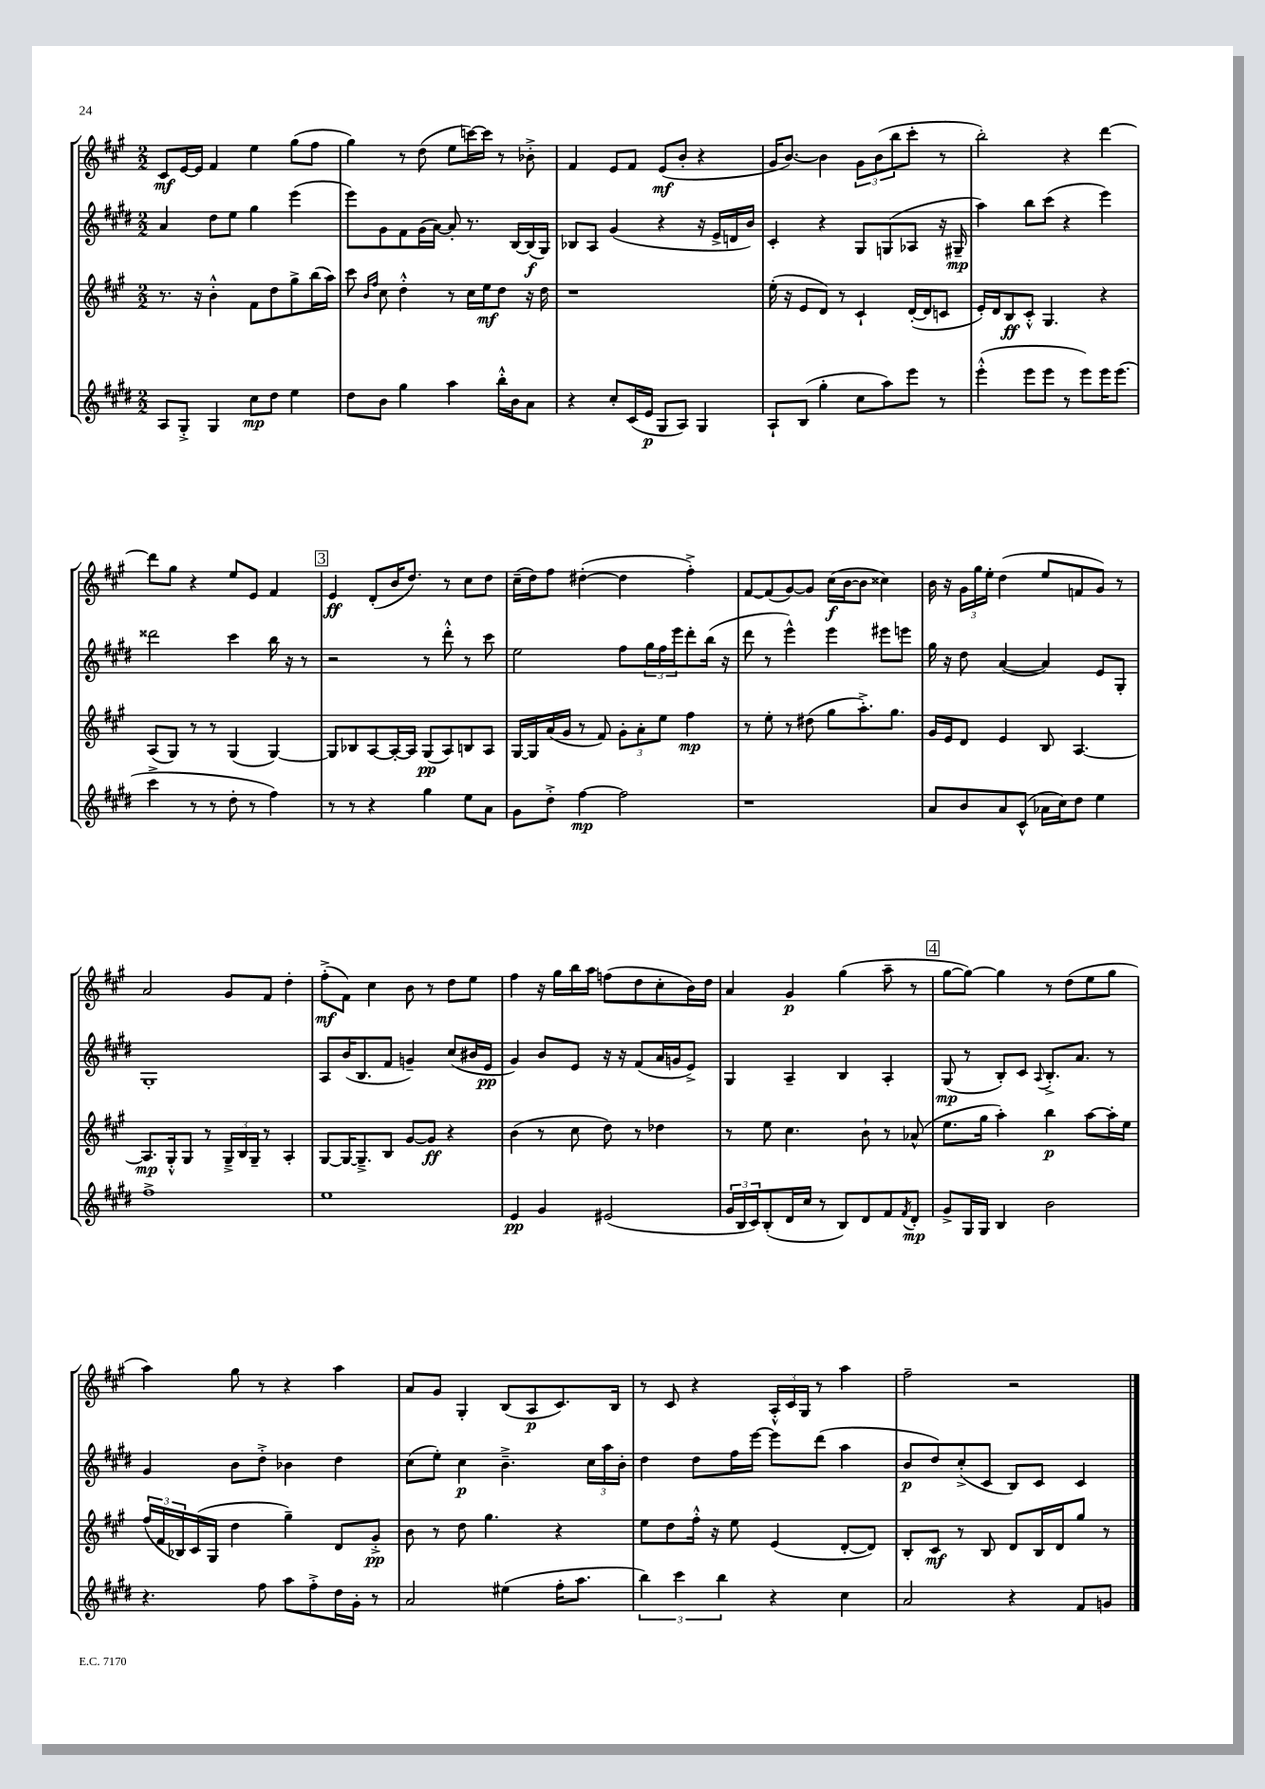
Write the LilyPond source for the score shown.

<<
\new StaffGroup <<
\new Staff = "s0" {
    \clef treble \key a \major \numericTimeSignature \time 2/2
    cis'8\mf e'16~ e'16 fis'4 e''4 gis''8( fis''8 |
    gis''4) r8 d''8( e''8 c'''16~) c'''16 r8 bes'8-.-> |
    fis'4 e'8 fis'8 e'8\mf( b'8-. r4 |
    gis'16 b'8.~) b'4 \tuplet 3/2 { gis'8 b'8( b''8 } cis'''8-. r8 |
    b''2-.) r4 d'''4~ |
    d'''8 gis''8 r4 e''8 e'8 fis'4 |
    \mark \markup { \box "3" } e'4\ff d'8-.( b'16 d''8.) r8 cis''8 d''8 |
    cis''16--( d''16) fis''8 dis''4~-.( dis''4 fis''4-.->) |
    fis'8~ fis'8( gis'8~) gis'8 cis''16\f( b'16~ b'8 cisis''4) |
    b'16 r16 \tuplet 3/2 { gis'16 gis''16 e''16-. } d''4( e''8 f'8 gis'8) r8 |
    a'2 gis'8 fis'8 d''4-. |
    fis''8-.->\mf( fis'8) cis''4 b'8 r8 d''8 e''8 |
    fis''4 r16 gis''16 b''16 a''16 f''8( d''8 cis''8-. b'16) d''16 |
    a'4 gis'4\p gis''4( a''8-- r8 |
    \mark \markup { \box "4" } gis''8~ gis''8~) gis''4 r8 d''8( e''8 gis''8 |
    a''4) gis''8 r8 r4 a''4 |
    a'8 gis'8 gis4-. b8( a8\p cis'8.) b16 |
    r8 cis'8 r4 \tuplet 3/2 { a16-.-^ cis'16 gis16 } r8 a''4 |
    fis''2-- r2 \bar "|." |
}
\new Staff = "s1" {
    \clef treble \key e \major \numericTimeSignature \time 2/2
    a'4 dis''8 e''8 gis''4 e'''4( |
    e'''8) gis'8 fis'8 gis'16( a'16~) a'8-. r8. b16~ b16\f( gis16) |
    bes8 a8 gis'4( r4 r16 e'16-> d'16 b'16) |
    cis'4-. r4 gis8 g8( aes8 r16 gis16--\mp |
    a''4) b''8 cis'''8( r4 e'''4) |
    disis'''2 cis'''4 b''16 r16 r8 |
    \mark \markup { \box "3" } r2 r8 dis'''8-.-^ r8 cis'''8 |
    e''2 fis''8 \tuplet 3/2 { gis''16 fis''16 e'''16 } dis'''8-. b''16( r16 |
    dis'''8 r8 e'''4-^) e'''4 eis'''8 e'''8 |
    gis''16 r16 dis''8 a'4~( a'4) e'8 gis8-. |
    gis1-. |
    a8 b'16( b8. fis'8 g'4--) cis''8( bis'16 e'16\pp |
    gis'4) b'8 e'8 r16 r16 fis'8( a'16 g'16 e'8->) |
    gis4 a4-- b4 a4-. |
    \mark \markup { \box "4" } gis8\mp( r8 b8-.) cis'8 \appoggiatura { a8 } b8.-.-> a'8. r8 |
    gis'4 b'8 dis''8-.-> bes'4 dis''4 |
    cis''8( e''8-.) cis''4\p b'4.---> \tuplet 3/2 { cis''16 a''16 b'16-. } |
    dis''4 dis''8 fis''16 e'''16~ e'''8 dis'''8( a''4 |
    b'8\p dis''8) cis''8-.->( cis'8 b8) cis'8 cis'4 \bar "|." |
}
\new Staff = "s2" {
    \clef treble \key a \major \numericTimeSignature \time 2/2
    r8. r16 b'4-.-^ fis'8 d''8 gis''8-> b''16( a''16) |
    cis'''8 \grace { b'16 fis''16 } cis''8 d''4-.-^ r8 cis''16 e''16\mf d''8 r16 d''16 |
    r1 |
    e''16-.( r16 e'8 d'8) r8 cis'4-! d'16~-.( d'16 c'8 |
    e'16-.) d'16 b8\ff cis'8-.-^ gis4. r4 |
    a8( gis8) r8 r8 gis4( gis4~) |
    \mark \markup { \box "3" } gis8 bes8 a8~ a16~-. a16 gis8\pp( a8) b8 a8 |
    gis16~ gis16 a'16( gis'16 r8 fis'8) \tuplet 3/2 { gis'8-. a'8-. e''8 } fis''4\mp |
    r8 e''8-. r8 dis''8( gis''8 a''8.-.->) gis''8. |
    gis'16 e'16 d'8 e'4 b8 a4.~ |
    a8.\mp gis16-.-^ gis8 r8 \tuplet 3/2 { gis16---> b16 gis16-- } r8 a4-. |
    gis8~ gis16~ gis8.---> b8 gis'8~ gis'8\ff r4 |
    b'4( r8 cis''8 d''8) r8 des''4 |
    r8 e''8 cis''4. b'8-! r8 aes'8-^( |
    \mark \markup { \box "4" } e''8. gis''16 a''4-.) b''4\p a''8~ a''16-. e''16 |
    \tuplet 3/2 { fis''16( fis'16 bes16) } cis'16( gis16 d''4 gis''4--) d'8 gis'8-.->\pp |
    b'8 r8 d''8 gis''4. r4 |
    e''8 d''8 fis''16-.-^ r16 e''8 e'4( d'8~-. d'8) |
    b8-. cis'8\mf r8 b8 d'8 b16 d'16 gis''8 r8 \bar "|." |
}
\new Staff = "s3" {
    \clef treble \key e \major \numericTimeSignature \time 2/2
    a8 gis8-.-> gis4 cis''8\mp dis''8 e''4 |
    dis''8 b'8 gis''4 a''4 b''16-.-^ b'16 a'8 |
    r4 cis''8-. cis'16( e'16\p gis8 a8) gis4 |
    a8-! b8( gis''4-. cis''8 a''8) e'''8 r8 |
    e'''4-.-^( e'''8 e'''8 r8 e'''8) e'''16 e'''8.( |
    cis'''4-> r8 r8 dis''8-. r8 fis''4) |
    \mark \markup { \box "3" } r8 r8 r4 gis''4 e''8 a'8 |
    gis'8 dis''8-.-> fis''4~\mp fis''2 |
    r1 |
    a'8 b'8 a'8 cis'8-^( aes'16 cis''16) dis''8 e''4 |
    fis''1-> |
    e''1 |
    e'4\pp gis'4 eis'2( |
    \tuplet 3/2 { gis'16 b16 cis'16) } b8-.( dis'16 cis''16 r8 b8) dis'8 fis'8 \acciaccatura { fis'8 } dis'8-.\mp |
    \mark \markup { \box "4" } gis'8-> gis16 gis16 b4 b'2 |
    r4. fis''8 a''8 fis''8-.-> dis''16 gis'16-. r8 |
    a'2 eis''4( fis''16-. a''8. |
    \tuplet 3/2 { b''4) cis'''4 b''4 } r4 cis''4 |
    a'2 r4 fis'8 g'8 \bar "|." |
}
>>
>>
\layout { \context { \Score \remove "Bar_number_engraver" } }
